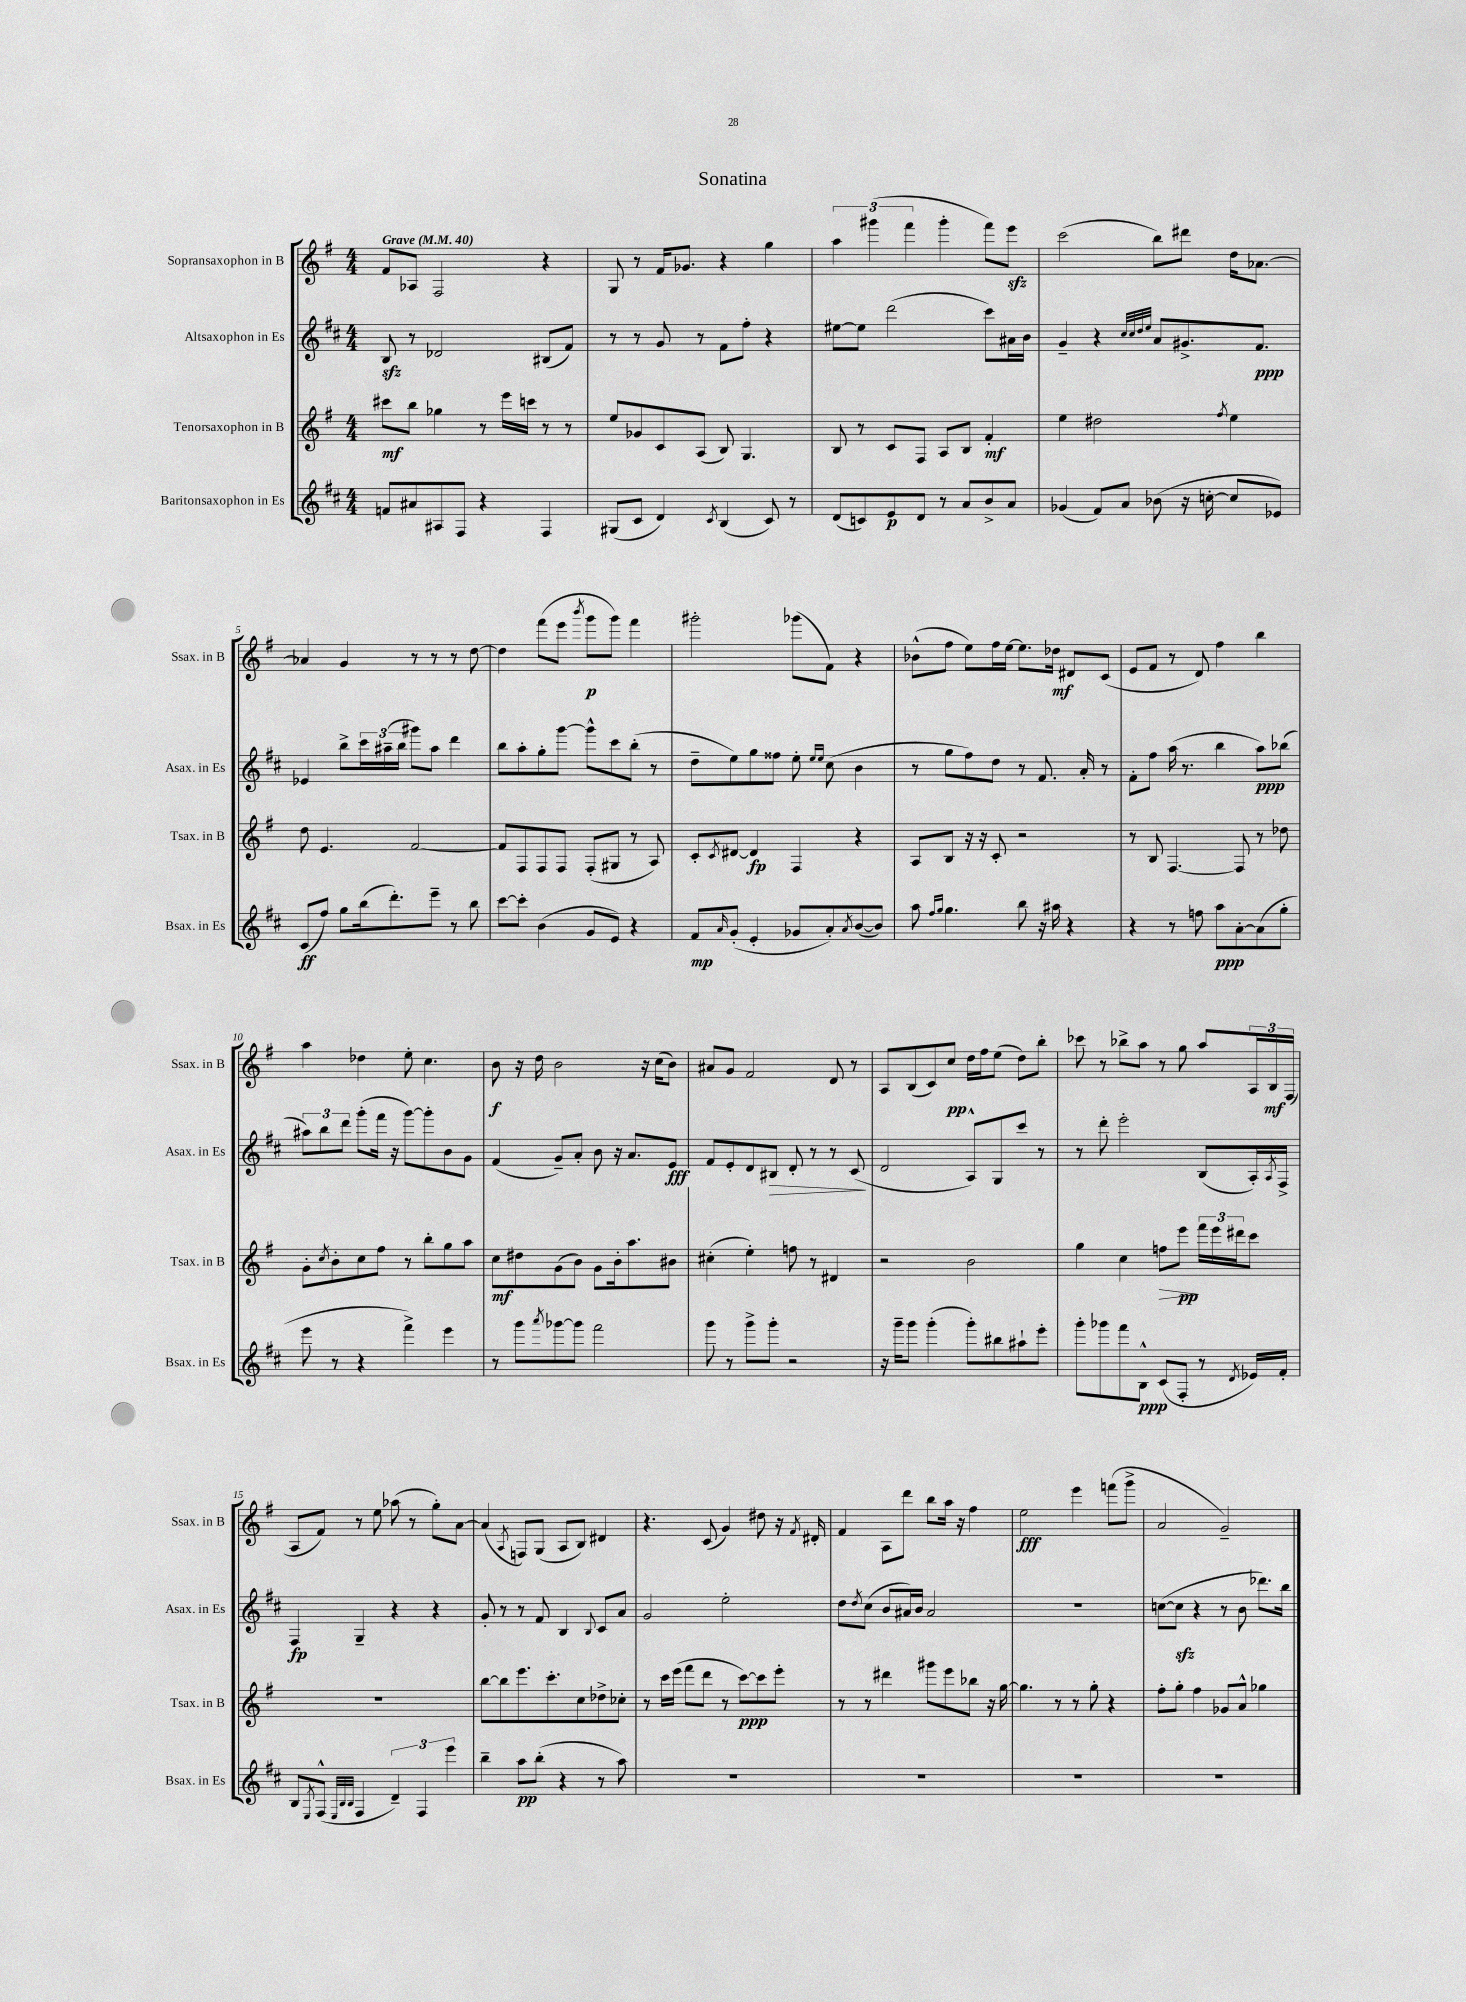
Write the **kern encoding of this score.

**kern	**kern	**kern	**kern
*staff4	*staff3	*staff2	*staff1
*clefG2	*clefG2	*clefG2	*clefG2
*k[f#c#]	*k[f#]	*k[f#c#]	*k[f#]
*M4/4	*M4/4	*M4/4	*M4/4
*MM40	*MM40	*MM40	*MM40
8f	8ccc#	8B	8f#
8a#	8bb	8r	8A-
8A#	4gg-	2d-	2F#
8F#	.	.	.
4r	8r	.	.
.	16eee	.	.
.	16ccc	.	.
4F#	8r	(8B#	4r
.	8r	8f#)	.
=	=	=	=
(8G#	8ee	8r	8G
8c#	8g-	8r	8r
4d)	8c	8g	16f#
.	.	.	8.g-
.	(8A	8r	.
8qc#	.	.	.
(4B	8B)	8f#	4r
.	4.G	8ff#'	.
8c#)	.	4r	4gg
8r	.	.	.
=	=	=	=
(8d	8B	[8ee#	6aa
8c)	8r	8ee#]	.
.	.	.	(6ggg#
8e	8c	(2ddd	.
.	.	.	6fff#
8d	8F#	.	.
8r	8A	.	4ggg#'
8a	8B	.	.
8b^	4f#'	8ccc#)	8fff#)
8a	.	16a#	8eee
.	.	16b	.
=	=	=	=
(4g-	4ee	4g~	(2ccc
8f#)	2dd#	4r	.
8a	.	.	.
.	.	32qqcc#	.
.	.	32qqcc#	.
.	.	32qqdd	.
.	.	32qqee	.
(8b-	.	8a	8bb)
16r	.	8.g#^	8ddd#
[16cc'	.	.	.
.	8qff#	.	.
8cc]	4ee	.	16dd
.	.	8.f#	[8.a-
8e-)	.	.	.
=	=	=	=
(8c#	8dd	4e-	4a-]
8ff#)	4.e	.	.
8gg	.	8bb^	4g
(16bb	.	24ccc#	.
.	.	(24aa#~	.
8.ddd')	.	.	.
.	.	24bb	.
.	[2f#	8ggg#)	8r
8eee~	.	8aa#	8r
8r	.	4ddd	8r
8bb	.	.	[8dd
=	=	=	=
[8ccc#	8f#]	8bb	4dd]
8ccc#']	8F#	8aa'	.
(4b	8F#	8gg'	(8fff#
.	8F#	[8ggg	8eee
.	.	.	8qbbb
8g	(8F#'	8ggg^^]	8ggg
8e)	8G#	8ccc#	8ggg)
4r	8r	(8bb'	4fff#
.	8A)	8r	.
=	=	=	=
8f#	8c'	8dd~	2ggg#'
16qqa	8qc	.	.
(8g'	[8d#	8ee)	.
4e'	4d#]	8gg	.
.	.	8ff##	.
8g-	4F#	8ee'	(8ggg-
.	.	16qqee	.
.	.	16qqee	.
8a')	.	(8cc#	8f#)
8qa	.	.	.
([8b	4r	4b	4r
8b])	.	.	.
=	=	=	=
8aa	8A	8r	(8b-^^
16qqff#	.	.	.
16qqgg	.	.	.
4.gg	8B	8gg	8ff#
.	16r	8ff#)	8ee)
.	16r	.	.
.	8c'	8dd	16ff#
.	.	.	[16ee
8bb	2r	8r	8.ee]
16r	.	8.f#	.
16aa#	.	.	16dd-
4r	.	.	8d#
.	.	16a'	.
.	.	8r	(8c
=	=	=	=
4r	8r	8f#'	8e
.	8B	8ff#	8f#
8r	[4.F#	(16aa	8r
.	.	8.r	.
8ff	.	.	8d)
8aa	.	4bb	4ff#
[8a'	8F#]	.	.
(8a]	8r	8aa)	4bb
8gg'	8dd-	(8bb-	.
=	=	=	=
8eee	8g'	12aa#)	4aa
.	.	12bb	.
.	8qcc	.	.
8r	8b'	.	.
.	.	12ddd	.
4r	8cc	(8ggg'	4dd-
.	8ff#	16fff#	.
.	.	16r	.
4fff#^)	8r	[8ggg)	8ee'
.	8bb'	8ggg']	4.cc
4eee	8gg	8b	.
.	8aa	8g	.
=	=	=	=
8r	8cc	(4f#	8b
8ggg	8dd#	.	16r
.	.	.	16dd
8qaaa	.	.	.
[8ggg-	(8g	8g~)	2b
8ggg-]	8b)	8a'	.
2fff#	8g	8b	.
.	16b'	16r	.
.	8.aa	8.a	.
.	.	.	16r
.	.	.	(16cc
.	8b#	8e	8b)
=	=	=	=
8ggg	(4cc#'	8f#	8a#
8r	.	8e'	8g
8ggg^	4ee')	8d	2f#
8ggg'	.	8B#	.
2r	8ff	8d'	.
.	8r	8r	.
.	4d#	8r	8d
.	.	(8c#	8r
=	=	=	=
16r	2r	2d	8A
16ggg~	.	.	.
8ggg	.	.	(8B
(4ggg'	.	.	8c)
.	.	.	8cc
8ggg')	2b	8A^^)	16dd
.	.	.	16ff#
8bb#	.	8G	(8ee
8aa#`	.	8ccc#	8dd)
8eee'	.	8r	8bb'
=	=	=	=
8ggg'	4gg	8r	8ccc-
8ggg-	.	8ddd'	8r
8fff#	4cc	2eee'	8bb-^
8B^^	.	.	8aa
(8c#	8ff	.	8r
8F#'	8eee	.	8gg
8r	24fff#	(8B	8aa
.	24eee	.	.
.	24ddd#	.	.
8qd	.	.	.
16e-)	8ccc	16A')	24A
.	.	.	24B
.	.	8qA	.
16f#'	.	16F#^	.
.	.	.	(24F#
=	=	=	=
8B	1r	4F#	8A
8qE	.	.	.
(8F#^^	.	.	8f#)
32qqE	.	.	.
32qqB	.	.	.
32qqB	.	.	.
4F#	.	4G~	8r
.	.	.	8ee
6d~)	.	4r	(8aa-
.	.	.	8r
6F#	.	.	.
.	.	4r	8gg')
6eee	.	.	.
.	.	.	[8a
=	=	=	=
4bb~	[8bb	8g'	(4a]
.	8bb]	8r	.
.	.	.	8qA
8aa	8.eee	8r	8F)
(8bb'	.	8f#	(8G
.	8.ccc'	.	.
4r	.	4B	8A
.	8cc	.	8B)
.	.	8qqB	.
8r	8dd-^	8c#	4d#
8aa)	8cc-'	8a	.
=	=	=	=
1r	8r	2g	4.r
.	16ccc	.	.
.	(16eee	.	.
.	8fff#	.	.
.	8ddd	.	(8c
.	8r	2ee'	4g)
.	[8ccc)	.	.
.	8ccc]	.	8dd#
.	8eee'	.	16r
.	.	.	8qf#
.	.	.	16d#'
=	=	=	=
1r	8r	8dd	4f#
.	.	8qdd	.
.	8r	(8cc#	.
.	4ddd#	8b	8A
.	.	16a#)	8ddd
.	.	16b	.
.	8ggg#	2a#	8bb
.	8eee	.	16aa
.	.	.	16r
.	8bb-	.	4ff#
.	16r	.	.
.	[16gg	.	.
=	=	=	=
1r	4.gg]	1r	2ee
.	8r	.	.
.	8r	.	4eee
.	8gg'	.	.
.	4r	.	(8fff
.	.	.	8ggg^
=	=	=	=
1r	8ff#'	([8cc	2a
.	8gg'	8cc]	.
.	4ff#	4r	.
.	8g-	8r	2g~)
.	8a^^	8b	.
.	4gg-	8.ddd-)	.
.	.	16bb	.
==	==	==	==
*-	*-	*-	*-
